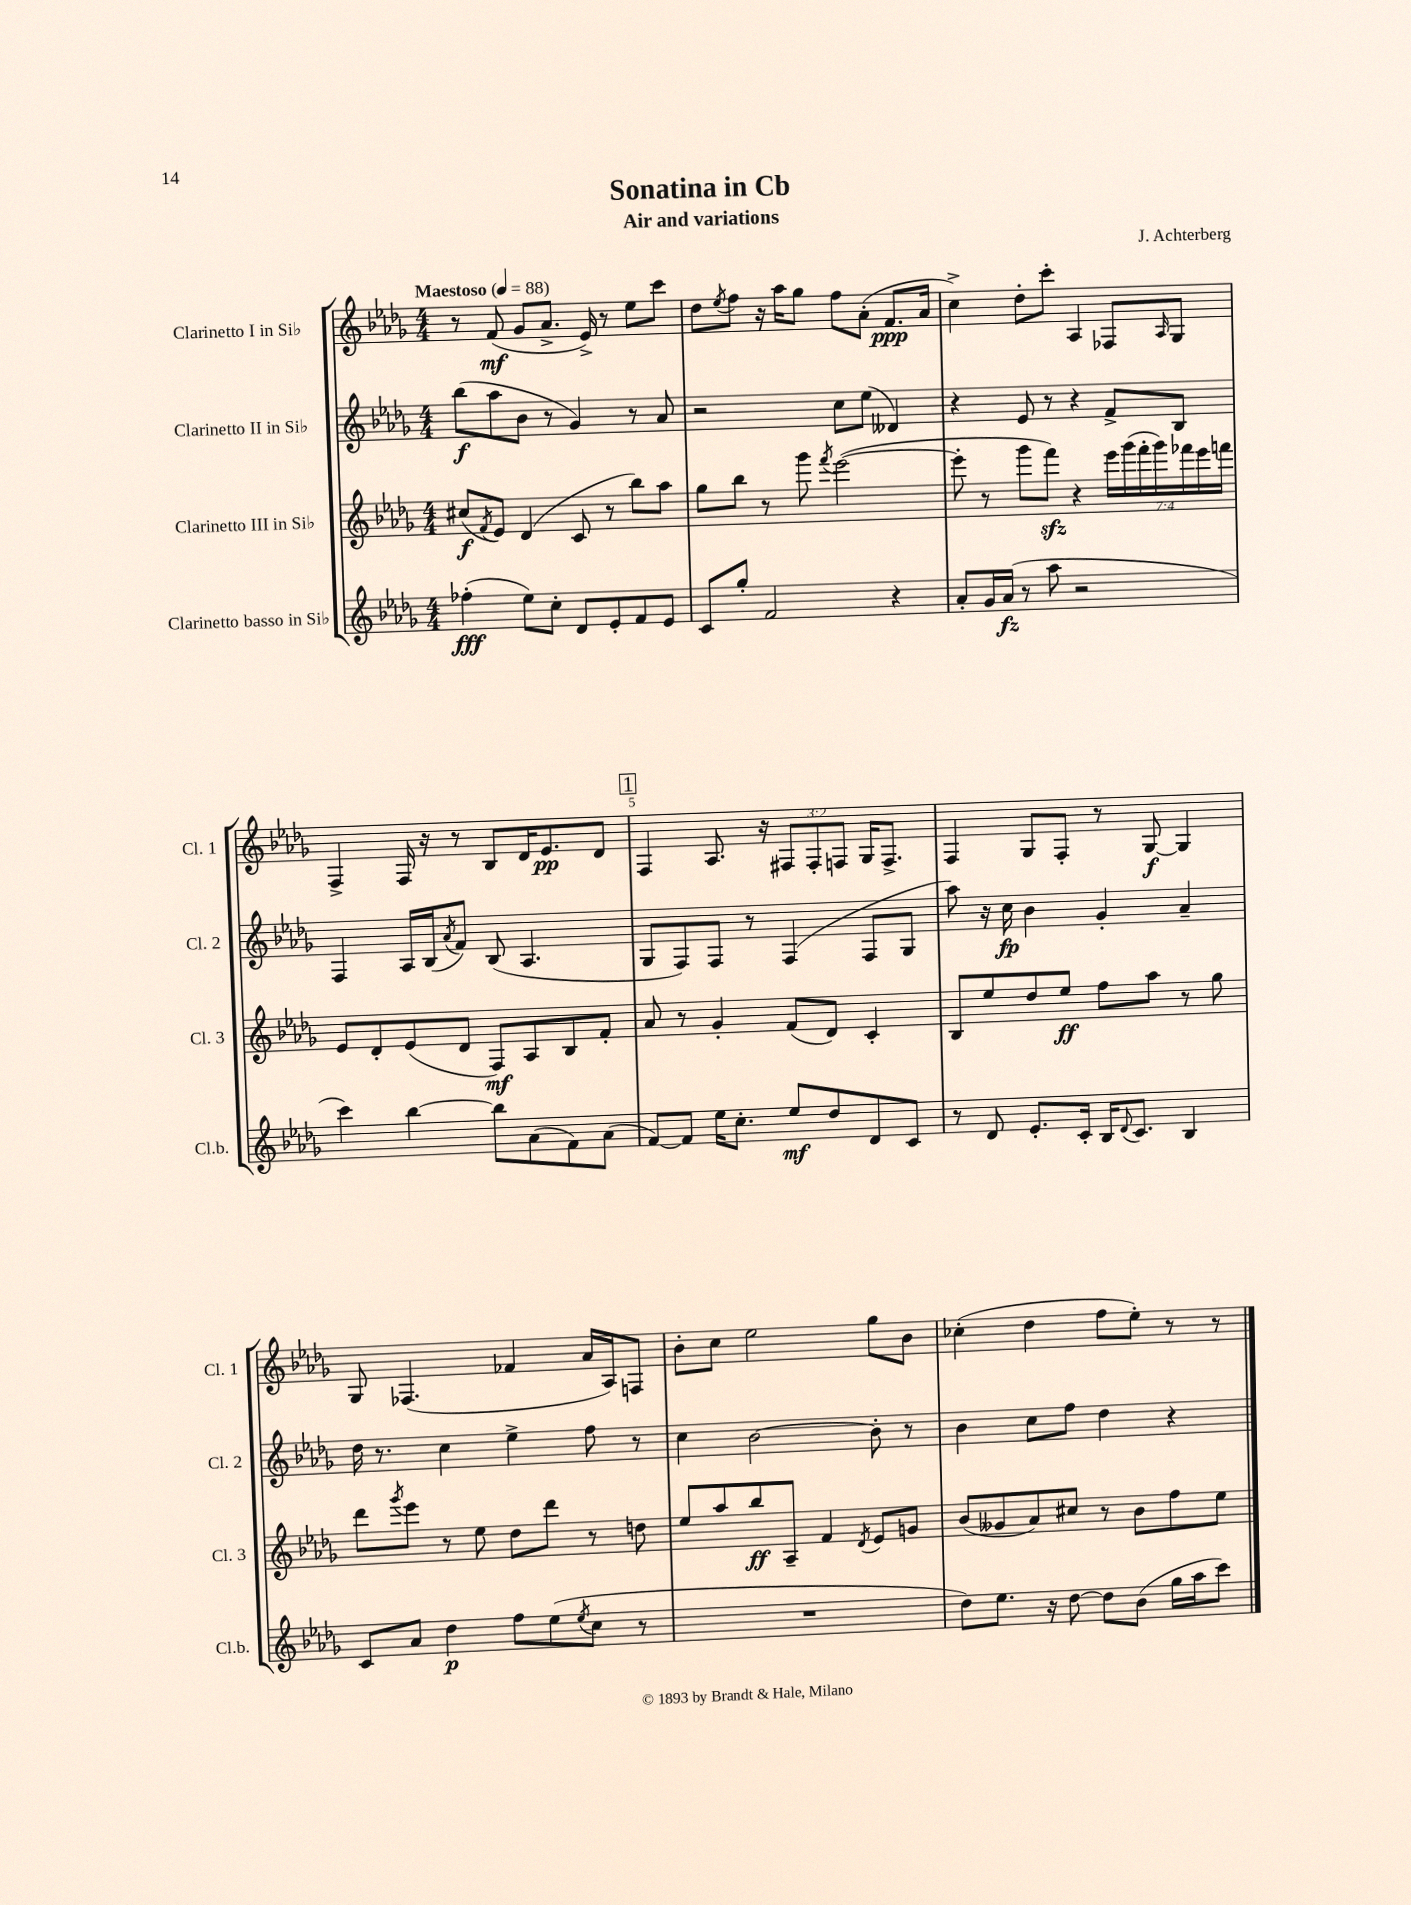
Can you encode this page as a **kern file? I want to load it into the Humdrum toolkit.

**kern	**kern	**kern	**kern
*staff4	*staff3	*staff2	*staff1
*clefG2	*clefG2	*clefG2	*clefG2
*k[b-e-a-d-g-]	*k[b-e-a-d-g-]	*k[b-e-a-d-g-]	*k[b-e-a-d-g-]
*M4/4	*M4/4	*M4/4	*M4/4
*MM88	*MM88	*MM88	*MM88
(4ff-'\	(8cc#/L	(8bb-\L	8r
.	8qf/	.	.
.	8e-/J)	8aa-\	(8f/
8ee-\L)	(4d-/	8b-\J	8g-/L
8cc'\J	.	8r	8.a-^/J
8d-/L	8c/	4g-/)	.
.	.	.	16e-^/)
8e-'/	8r	.	8r
8f/	8bb-\L)	8r	8ee-\L
8e-/J	8aa-\J	8a-/	8ccc\J
=	=	=	=
8c/L	8gg-\L	2r	8dd-\L
.	.	.	8qee-/
8gg-'/J	8bb-\J	.	8ff\J
2f/	8r	.	16r
.	.	.	16aa-\LK
.	8ggg-\	.	8gg-\J
.	8qfff/	.	.
.	([2eee-\	8cc\L	8ff\L
.	.	(8ee-\J	(8a-'\J
4r	.	4d--/)	8.f/L
.	.	.	16a-/Jk
=	=	=	=
8a-'/L	8eee-'\]	4r	4cc^\)
16g-/L	8r	.	.
(16a-/JJ	.	.	.
8r	8ggg-\L	8e-/	8dd-'\L
8aa-\	8fff\J)	8r	8ccc'\J
2r	4r	4r	4A-/
.	28eee-\LL	8f^/L	8F-/L
.	(28ggg-\	.	.
.	28fff'\	.	.
.	28ggg-\)	.	.
.	.	.	16qqA-/
.	.	8B-/J	8G-/J
.	28fff-\	.	.
.	28eee-\	.	.
.	28fff\JJ	.	.
=	=	=	=
4ccc\)	8e-/L	4F/	4F^/
.	8d-'/	.	.
[4bb-\	(8e-/	16A-/LL	16F/
.	.	(16B-/J	16r
.	.	8qa-/	.
.	8d-/J	8f/J)	8r
8bb-\]L	8F/L)	(8B-/	8B-/L
(8a-\	8A-/	4.A-/	16d-/K
.	.	.	8.e-/
8f\)	8B-/	.	.
(8a-\J	8f'/J	.	8d-/J
=	=	=	=
[8f/L)	8a-/	8G-/L	4F/
8f/]J	8r	8F/)	.
16ee-\LK	4g-'/	8F/J	8.A-/
8.cc'\J	.	.	.
.	.	8r	.
.	.	.	16r
8ee-/L	(8f/L	(4F/	12F#/L
.	.	.	12F#'/
8dd-/	8d-/J)	.	.
.	.	.	12F/J
8d-/	4c'/	8F/L	16G-/LK
.	.	.	8.F^/J
8c/J	.	8G-/J	.
=	=	=	=
8r	8B-/L	8aa-\)	4F/
8d-/	8ee-/	16r	.
.	.	16cc\	.
8.e-'/L	8dd-/	4b-\	8G-/L
.	8ee-/J	.	8F'/J
16c'/Jk	.	.	.
16B-/LK	8ff\L	4g-'/	8r
8qqd-/	.	.	.
8.c/J	.	.	.
.	8aa-\J	.	[8G-/
4B-/	8r	4a-~/	4G-/]
.	8gg-\	.	.
=	=	=	=
8c/L	8ddd-\L	16dd-\	8G-/
.	.	8.r	.
.	8qggg-/	.	.
8a-/J	8eee-\J	.	(4.F-/
4dd-\	8r	4cc\	.
.	8ee-\	.	.
8ff\L	8dd-\L	4ee-^\	4f-/
(8ee-\	8ddd-\J	.	.
8qee-/	.	.	.
8cc\J	8r	8ff\	16a-/LL
.	.	.	16A-/J)
8r	8dd\	8r	8F/J
=	=	=	=
1r	8ee-/L	4cc\	8b-'\L
.	8aa-/	.	8cc\J
.	8bb-/	[2b-\	2ee-\
.	8A-~/J	.	.
.	4f/	.	.
.	8qd-/	.	.
.	8e-/L	8b-'\]	8gg-\L
.	8g/J	8r	8b-\J
=	=	=	=
8dd-\L)	(8b-/L	4b-\	(4cc-'\
8.ee-\J	8g--/	.	.
.	8a-/)	8cc\L	4dd-\
16r	.	.	.
[8dd-\	8cc#/J	8ff\J	.
8dd-\]L	8r	4dd-\	8ff\L
(8b-\J	8b-\L	.	8ee-'\J)
16gg-\LL	8ff\	4r	8r
16aa-\J	.	.	.
8ccc\J)	8ee-\J	.	8r
==	==	==	==
*-	*-	*-	*-
